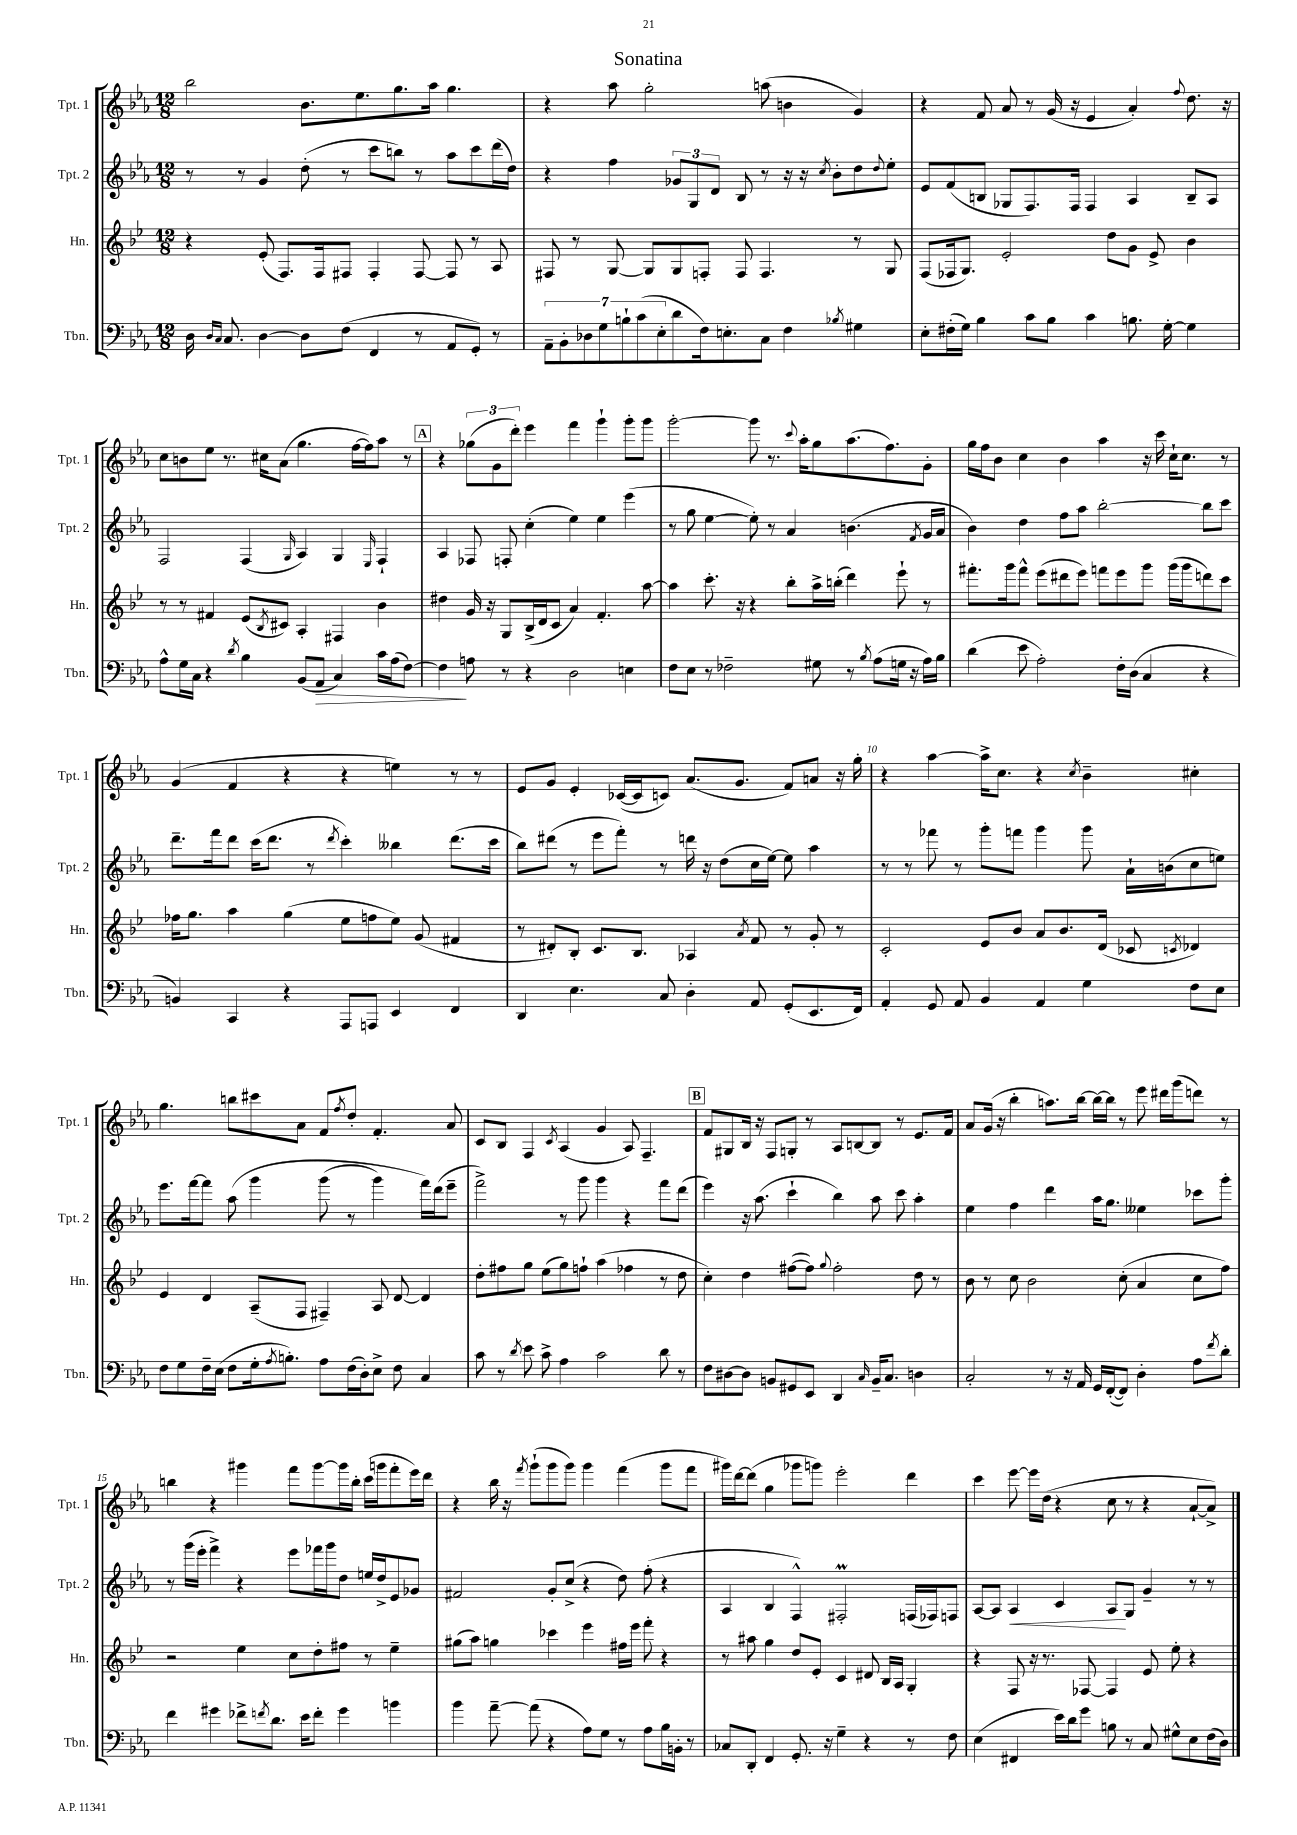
\header { title = "Sonatina" }
<<
\new StaffGroup <<
\new Staff = "s0" \with { instrumentName = "Tpt. 1" shortInstrumentName = "Tpt. 1" } {
    \clef treble \key ees \major \numericTimeSignature \time 12/8
    bes''2 bes'8. ees''8. g''8. aes''16 g''4. |
    r4 aes''8 g''2-. a''8( b'4 g'4) |
    r4 f'8 aes'8 r8 g'16( r16 ees'4 aes'4-.) \appoggiatura { f''8 } d''8. r16 |
    c''8 b'8 ees''8 r8. cis''16 aes'8( g''4. f''16~ f''16) aes''8 r8 |
    \mark \markup { \box "A" } r4 \tuplet 3/2 { ges''8( g'8 d'''8-.) } ees'''4 f'''4 g'''4-! g'''8-. g'''8 |
    g'''2~-. g'''8 r8. \appoggiatura { c'''8 } aes''16-. g''8 aes''8.( f''8.) g'8-. |
    g''16 f''16 bes'8 c''4 bes'4 aes''4 r16 c'''16 c''16-! c''8. r8 |
    g'4( f'4 r4 r4 e''4) r8 r8 |
    ees'8 g'8 ees'4-. ces'16~( ces'16 c'8) aes'8.( g'8. f'8) a'8 r16 g''16-. |
    r4 aes''4~ aes''16-> c''8. r4 \acciaccatura { c''8 } bes'4-- cis''4-. |
    g''4. b''8 cis'''8 aes'8 f'8 \acciaccatura { f''8 } d''8-. f'4.-. aes'8 |
    c'8 bes8 f4 \acciaccatura { c'8 } aes4( g'4 aes8) f4.-- |
    \mark \markup { \box "B" } f'8 gis8 bes16 r16 f8 g8-. r8 aes8 b8~ b8 r8 ees'8. f'16 |
    aes'8 g'16( r16 bes''4-. a''8.) bes''16~ bes''16~ bes''16 r8 ees'''8 dis'''16 g'''16( d'''8) r8 |
    b''4 r4 gis'''4 f'''8 gis'''8~ gis'''16 b''16-. c'''16( g'''16 f'''8-. ees'''16) d'''16 |
    r4 bes''16 r16 \acciaccatura { f'''8 } g'''8-!( g'''8 g'''8) g'''4 f'''4( g'''8 f'''8 |
    gis'''16) d'''16~ d'''8( g''4 ges'''8 g'''8) ees'''2-. d'''4 |
    c'''4 ees'''8~ ees'''16 d''16( r4 c''8 r8 r4 aes'8~-! aes'8->) \bar "|." |
}
\new Staff = "s1" \with { instrumentName = "Tpt. 2" shortInstrumentName = "Tpt. 2" } {
    \clef treble \key ees \major \numericTimeSignature \time 12/8
    r8 r8 g'4 d''8-.( r8 c'''8 b''8) r8 aes''8 c'''8 d'''16( d''16) |
    r4 f''4 \tuplet 3/2 { ges'8 g8 d'8 } bes8 r8 r16 r16 \acciaccatura { c''8 } bes'8-. d''8 \appoggiatura { d''8 } ees''8-. |
    ees'8 f'8( b8 ges8 f8.) f16 f4 aes4 b8-- aes8 |
    f2 f4( \grace { g16 } aes4) g4 \grace { ees16 } f4-! |
    \mark \markup { \box "A" } aes4 fes8 f8-. c''4-.( ees''4) ees''4 ees'''4( |
    r8 g''8 ees''4~ ees''8-.) r8 aes'4 b'4.( \acciaccatura { f'8 } g'16 aes'16 |
    bes'4) d''4 f''8 aes''8 bes''2~-. bes''8 c'''8 |
    d'''8.-- f'''16 d'''8 c'''16( d'''8. r8 \acciaccatura { d'''8 } c'''4-.) beses''4 d'''8.( c'''16 |
    bes''8) dis'''8( r8 ees'''8 f'''8-.) r8 d'''16 r16 d''8( c''16 ees''16~) ees''8 aes''4 |
    r8 r8 fes'''8 r8 g'''8-. f'''8 g'''4 g'''8 aes'16-! b'16( c''8 e''8) |
    ees'''8. f'''16~ f'''8 aes''8\( g'''4 g'''8( r8 g'''4) f'''16\) d'''16( ees'''8-- |
    f'''2->) r8 g'''8 g'''4 r4 f'''8 d'''8( |
    \mark \markup { \box "B" } ees'''4) r16 aes''8.( c'''4-! bes''4) aes''8 c'''8 aes''4-. |
    ees''4 f''4 d'''4 aes''16 g''8. eeses''4 ces'''8 g'''8-. |
    r8 g'''16( ees'''16-. f'''4->) r4 ees'''8 fes'''16 g'''16 d''8 e''16 d''16-> ees'8 ges'8 |
    fis'2 g'8-. c''8->( r4 d''8) f''8-.( r4 |
    aes4 bes4 f4-^) fis2-.\prall f16( fes16) f8 |
    aes8~ aes8 aes4\< c'4 aes8\! g8 g'4-- r8 r8 \bar "|." |
}
\new Staff = "s2" \with { instrumentName = "Hn." shortInstrumentName = "Hn." } {
    \clef treble \key bes \major \numericTimeSignature \time 12/8
    r4 ees'8-.( f8.) f16 fis8 fis4-. fis8~ fis8 r8 a8 |
    fis8 r8 g8~ g8 g8 f8-. f8 f4. r8 g8 |
    f8( fes16 g8.) ees'2-. d''8 g'8 ees'8-> bes'4 |
    r8 r8 fis'4 ees'8( \acciaccatura { bes8 } cis'8) a4-. fis4 bes'4 |
    \mark \markup { \box "A" } dis''4 g'16 r16 g8 bes16->( d'16 c'8 a'4) f'4.-. a''8~ |
    a''4 c'''8.-. r16 r4 bes''8-. a''16-> b''16-.( d'''4) ees'''8-! r8 |
    fis'''8.-. g'''16 fis'''8-^ ees'''8( dis'''8 ees'''8) f'''8 ees'''8 g'''8 g'''16( g'''16 d'''8) c'''8 |
    fes''16 g''8. a''4 g''4( ees''8 f''8 ees''8) g'8( fis'4 |
    r8 dis'8-.) bes8-. c'8. bes8. aes4 \acciaccatura { a'8 } f'8 r8 g'8-. r8 |
    c'2-. ees'8 bes'8 a'8 bes'8. d'16( ces'8 \acciaccatura { c'8 } des'4) |
    ees'4 d'4 a8--( f8 fis4--) a8 d'8~ d'4 |
    d''8-. fis''8 g''8 ees''8( g''8) f''8-! a''4( fes''4 r8 d''8 |
    \mark \markup { \box "B" } c''4-.) d''4 fis''8~( fis''8) \appoggiatura { g''8 } fis''2-. d''8 r8 |
    bes'8 r8 c''8 bes'2 c''8-.( a'4 c''8 f''8) |
    r2 ees''4 c''8 d''8-. fis''8 r8 ees''4-- |
    gis''8( a''8) g''4 ces'''4 ees'''4 fis''16 ees'''16 f'''8-. r4 |
    r8 ais''8 g''4 d''8 ees'8-. c'4 dis'8 bes16 a16 g4-. |
    r4 f8 r16 r8. fes8~ fes4 ees'8 ees''8-. r4 \bar "|." |
}
\new Staff = "s3" \with { instrumentName = "Tbn." shortInstrumentName = "Tbn." } {
    \clef bass \key ees \major \numericTimeSignature \time 12/8
    d16 \grace { d16 c16 } c8. d4~ d8 f8( f,4 r8 aes,8 g,8-.) r8 |
    \tuplet 7/4 { aes,8-- bes,8-. des8 g8 b8-! c'8( ees8-. } d'8 f16) e8.-. c8 f4 \acciaccatura { bes8 } gis4 |
    ees8-. fis16-.( g16) bes4 c'8 bes8 c'4 b8. g16~-. g4 |
    aes8-^ g16 c16 r4 \acciaccatura { d'8 } bes4 bes,8( aes,8\> c4) c'16 aes16( f8~) |
    \mark \markup { \box "A" } f4\! a8 r8 r4 d2 e4 |
    f8 ees8 r8 fes2-- gis8 r8 \acciaccatura { bes8 } aes8( g16 r16 aes16) bes16 |
    d'4( ees'8 aes2-.) f16-. d16( c4 r4 |
    b,4) c,4 r4 aes,,8 a,,8 ees,4 f,4 |
    d,4 ees4. c8 d4-. aes,8 g,8-.( ees,8. f,16) |
    aes,4-. g,8 aes,8 bes,4 aes,4 g4 f8 ees8 |
    f8 g8 f16-- ees16( f8 g16-. \acciaccatura { aes8 } b8.-.) aes8 f16( d16-.) ees8-> f8 c4 |
    c'8 r8 \acciaccatura { d'8 } ees'8 c'8-> aes4 c'2 d'8 r8 |
    \mark \markup { \box "B" } f8 dis8~ dis8 b,8 gis,8 ees,8 d,4 \grace { c16 } b,16-- c8. d4 |
    c2-. r8 r16 aes,16 g,16 f,16~-.( f,8) d4-. aes8 \acciaccatura { f'8 } d'8-. |
    f'4 gis'4 fes'8-> \acciaccatura { f'8 } d'8. ees'16 f'8-. gis'4 b'4 |
    bes'4 aes'8~-- aes'8( r4 aes8) g8 r8 aes8 bes16 b,16-. r8 |
    ces8 d,8-. f,4 g,8.-. r16 g4-- r4 r8 f8 |
    ees4( fis,4 ees'16) d'16 g'8 b8 r8 c8 gis8-^ ees8 f16( d16) \bar "|." |
}
>>
>>
\layout { \context { \Score \override BarNumber.break-visibility = ##(#f #t #t) barNumberVisibility = #(every-nth-bar-number-visible 5) } }
